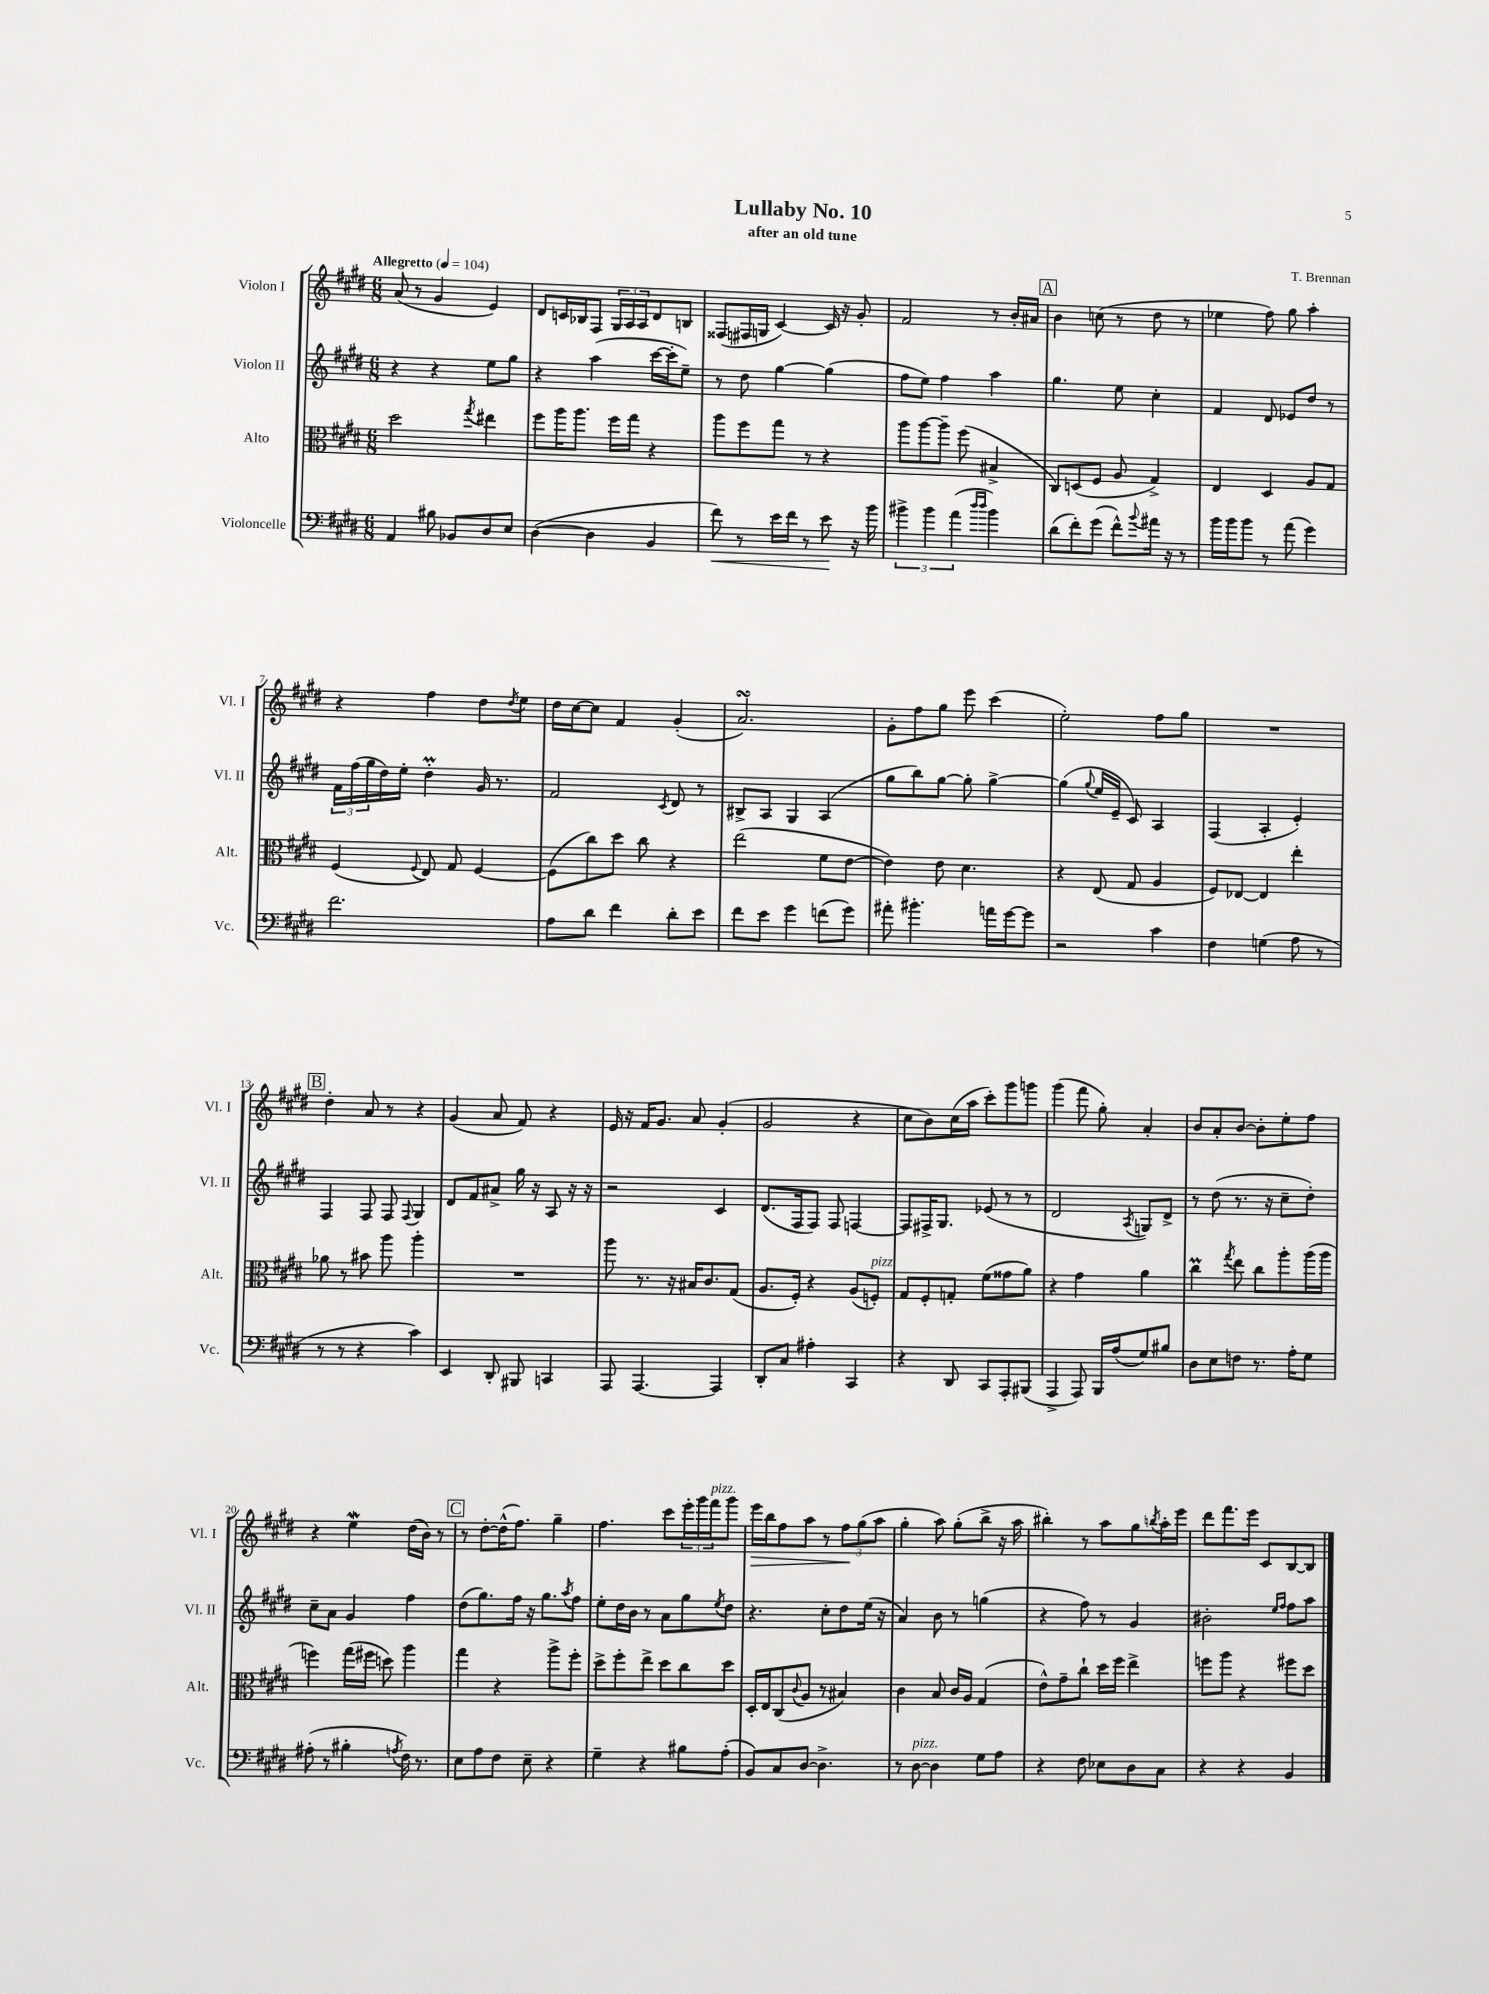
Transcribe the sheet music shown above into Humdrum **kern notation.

**kern	**dynam	**kern	**kern	**kern	**dynam
*part4	*part4	*part3	*part2	*part1	*part1
*staff4	*staff4	*staff3	*staff2	*staff1	*staff1
*I"Violoncelle	*	*I"Alto	*I"Violon II	*I"Violon I	*
*I'Vc.	*	*I'Alt.	*I'Vl. II	*I'Vl. I	*
*clefF4	*	*clefC3	*clefG2	*clefG2	*
*k[f#c#g#d#]	*	*k[f#c#g#d#]	*k[f#c#g#d#]	*k[f#c#g#d#]	*
*M6/8	*	*M6/8	*M6/8	*M6/8	*
*MM104	*	*MM104	*MM104	*MM104	*
=1	=1	=1	=1	=1	=1
!	!	!	!	!LO:TX:a:B:t=Allegretto	!
4AA/	.	2dd#\	4r	(8a/	.
.	.	.	.	8r	.
8B#X\	.	.	4r	4g#/	.
8BB-X/L	.	.	.	.	.
.	.	8qgg#/	.	.	.
8D#/	.	4ee#X\	8ee\L	4e/)	.
8E/J	.	.	8gg#\J	.	.
=2	=2	=2	=2	=2	=2
([4D#\	.	8ff#\L	4r	8d#/L	.
.	.	16aa\K	.	16cn/L	.
.	.	8.aa\J	.	16B-X/J	.
4D#\]	.	.	(4aa\	8F#/J	.
.	.	16ff#\LL	.	24G#/LL	.
.	.	.	.	24A/	.
.	.	16gg#\JJ	.	.	.
.	.	.	.	24A/J	.
4BB/	.	4r	[16ccc#\LL	8d#/	.
.	.	.	16ccc#'\J]	.	.
.	.	.	8ee~\J)	8Bn/J	.
=3	=3	=3	=3	=3	=3
!	!LO:HP:b	!	!	!	!
8f#\)	<	8aa\L	8r	(8F##X/L	.
8r	.	8ff#\	8dd#\	16F#X/L	.
.	.	.	.	16Gn/JJ	.
16e\LL	.	8gg#\J	[4gg#\	[4c#/)	.
16f#\JJ	.	.	.	.	.
8r	.	8r	.	.	.
8e\	.	4r	(4gg#\]	16c#/]	.
.	.	.	.	16r	.
16r	[	.	.	8g#'/	.
16b\	.	.	.	.	.
=4	=4	=4	=4	=4	=4
6b#X^\	.	8aa\L	8ff#\L	2f#/	.
.	.	[8aa\	8ee\J)	.	.
6b#\	.	.	.	.	.
.	.	8aa~\J]	4ff#\	.	.
(6a\	.	.	.	.	.
.	.	(8ff#\	.	.	.
16qqdd#/LL	.	.	.	.	.
16qqdd#/JJ	.	.	.	.	.
4b#\)	.	4B#X^/	4aa\	8r	.
.	.	.	.	16b'/LL	.
.	.	.	.	16a#X/JJ	.
!!LO:REH:place=s1:t=A
=5	=5	=5	=5	=5	=5
(8d#\L	.	8C#/L)	4.gg#\	4b\	.
8f#'\)	.	(8Dn/	.	.	.
(8g#\J	.	8F#/J	.	(8ccn\	.
8f#^^\L)	.	8A/	8ee\	8r	.
8qqb/	.	.	.	.	.
16a#X\Jk	.	4G#^/)	4cc#'\	8dd#\	.
16r	.	.	.	.	.
8r	.	.	.	8r	.
=6	=6	=6	=6	=6	=6
16b\LL	.	4E/	4f#/	4ee-X\	.
16b\J	.	.	.	.	.
8b\J	.	.	.	.	.
8r	.	4D#/	8d#/	8ff#\)	.
(8a\	.	.	8e-X/L	8gg#\	.
4g#\)	.	8A/L	8dd#/J	4aa'\	.
.	.	8G#/J	8r	.	.
!!LO:LB:g=z
=7	=7	=7	=7	=7	=7
2.f#\	.	(4F#/	24f#\LL	4r	.
.	.	.	(24ff#\	.	.
.	.	.	24gg#\	.	.
.	.	.	16dd#\)	.	.
.	.	.	16ee'\JJ	.	.
.	.	8qqF#/	.	.	.
.	.	8E/)	4dd#m'\	4ff#\	.
.	.	8G#/	.	.	.
.	.	[4F#/	16g#/	8dd#\L	.
.	.	.	8.r	.	.
.	.	.	.	8qdd#/	.
.	.	.	.	8ee\J	.
=8	=8	=8	=8	=8	=8
8A\L	.	(8F#\L]	2f#/	16dd#\LL	.
.	.	.	.	[16cc#\J	.
8d#\J	.	8cc#\)	.	8cc#\J]	.
4f#\	.	8dd#\J	.	4f#/	.
.	.	8cc#\	.	.	.
.	.	.	8qc#/	.	.
8d#'\L	.	4r	8d#/	(4g#'/	.
8e\J	.	.	8r	.	.
=9	=9	=9	=9	=9	=9
8f#\L	.	(2ee\	8B#X^/L	2.asSSs/)	.
8e\J	.	.	8A/J	.	.
4g#\	.	.	4G#/	.	.
(8fn\L	.	8f#\L	(4A/	.	.
8g#\J)	.	[8e\J	.	.	.
=10	=10	=10	=10	=10	=10
8a#X'\	.	4e\])	8gg#\L	8g#'\L	.
4.b#X'\	.	.	8bb\)	8ff#\	.
.	.	8e\	[8gg#\J	8gg#\J	.
.	.	4.d#\	8gg#'\]	8eee\	.
16an\LL	.	.	[4gg#^\	(4ccc#\	.
[16g#\J	.	.	.	.	.
8g#\J]	.	.	.	.	.
=11	=11	=11	=11	=11	=11
2r	.	4r	(4gg#\]	2ee'\)	.
.	.	.	8qqgg#/	.	.
.	.	(8E/	16ee/LL	.	.
.	.	.	16e~/JJ	.	.
.	.	8G#/	8c#/)	.	.
4c#\	.	4A/	4A/	8ff#\L	.
.	.	.	.	8gg#\J	.
=12	=12	=12	=12	=12	=12
4F#\	.	8F#/L)	(4F#/	2.r	.
.	.	[8E-X/J	.	.	.
(4Gn\	.	4E-/]	4A'/	.	.
8A\	.	4ee'\	4e'/)	.	.
8r	.	.	.	.	.
!!LO:LB:g=z
!!LO:REH:place=s1:t=B
=13	=13	=13	=13	=13	=13
8r	.	8a-X\	4F#/	4dd#'\	.
8r	.	8r	.	.	.
4r	.	8b#X\	8F#/	8a/	.
.	.	8aa\	8F#/	8r	.
.	.	.	8qqF#/	.	.
4c#\)	.	4aa'\	4G#/	4r	.
=14	=14	=14	=14	=14	=14
4EE/	.	2.r	8d#/L	(4g#/	.
.	.	.	8f#/	.	.
8DD#'/	.	.	8a#X^/J	8a/	.
8BBB#X/	.	.	16gg#\	8f#/)	.
.	.	.	16r	.	.
4CCn/	.	.	8A/	4r	.
.	.	.	16r	.	.
.	.	.	16r	.	.
=15	=15	=15	=15	=15	=15
8AAA/	.	8aa\	2r	16e/	.
.	.	.	.	16r	.
[4.AAA/	.	8.r	.	16f#/KL	.
.	.	.	.	8.g#/J	.
.	.	16r	.	.	.
.	.	16B#X/KL	.	8a/	.
.	.	8.c#/	.	.	.
4AAA/]	.	.	4c#/	(4g#'/	.
.	.	(8G#/J	.	.	.
=16	=16	=16	=16	=16	=16
8DD#'/L	.	8.A/L	(8.d#/L	2g#/	.
8C#/J	.	.	.	.	.
.	.	16F#'/Jk)	16F#/k	.	.
4A#X'\	.	4r	8F#/J)	.	.
.	.	.	8F#/	.	.
4CC#/	.	(8A/L	[4Fn/	4r	.
!	!	!LO:TX:a:i:t=pizz.	!	!	!
.	.	8Fn'/J)	.	.	.
=17	=17	=17	=17	=17	=17
4r	.	8G#/L	8F/L]	8cc#\L	.
.	.	8F#'/	16F#X^/K	8b\)	.
.	.	.	8.G#/J	.	.
8DD#/	.	8Gn'/J	.	(16cc#\L	.
.	.	.	.	16aa\JJ	.
8CC#/L	.	(8f#\L	(8e-X/	8ccc#'\L)	.
8AAA'/	.	8g##X\	8r	8ggg#\	.
(8BBB#X/J	.	8a\J)	8r	8gggn\J	.
=18	=18	=18	=18	=18	=18
4AAA^/	.	4r	2d#/	(4ggg#\	.
8AAA/)	.	4g#\	.	8fff#\	.
16BBB/LL	.	.	.	8gg#'\)	.
(16A/J	.	.	.	.	.
.	.	.	8qA/	.	.
8G#/)	.	4a\	8Gn/L)	4a'/	.
8B#X/J	.	.	8d#^/J	.	.
=19	=19	=19	=19	=19	=19
8D#\L	.	4cc#M\	8r	8b/L	.
8E\	.	.	(8dd#\	8a'/	.
.	.	8qgg#/	.	.	.
8Fn\J	.	8ee\	8.r	[8b/J	.
8.r	.	8cc#\L	.	8b'\L]	.
.	.	.	16r	.	.
.	.	8aa'\	8cc#~\L	8ee'\	.
16A'\KL	.	.	.	.	.
8G#\J	.	(16aa\L	8dd#'\J)	8ff#\J	.
.	.	16aa\JJ	.	.	.
!!LO:LB:g=z
=20	=20	=20	=20	=20	=20
(8A#X'\	.	4ffn\)	8cc#~\L	4r	.
8r	.	.	8a\J	.	.
4B#X'\	.	(16gg#\LL	4g#/	4eew\	.
.	.	16ff#X\JJ	.	.	.
.	.	8ddn\)	.	.	.
8qAn/	.	.	.	.	.
16F#\)	.	4aa\	4ff#\	(16dd#\LL	.
8.r	.	.	.	16b\JJ)	.
.	.	.	.	8r	.
!!LO:REH:place=s1:t=C
=21	=21	=21	=21	=21	=21
8E\L	.	4gg#\	(8dd#\L	8r	.
8A\	.	.	8.gg#\)	[8dd#'\L	.
8F#\J	.	4r	.	(16dd#^^\K]	.
.	.	.	16ff#\Jk	8.ff#\J)	.
8E~\	.	.	16r	.	.
.	.	.	8.gg#\L	.	.
4r	.	8aa^\L	.	4gg#~\	.
.	.	.	8qaa/	.	.
.	.	8ff#'\J	8ff#\J	.	.
=22	=22	=22	=22	=22	=22
4G#~\	.	8dd#^\L	8ee'\L	4.ff#\	.
.	.	8ff#'\	16dd#\L	.	.
.	.	.	16b\JJ	.	.
4r	.	8ee^\J	8r	.	.
.	.	8dd#\L	8a\L	8ccc#\L	.
8B#X\L	.	8cc#\	8gg#\	24eee'\L	.
.	.	.	.	24ggg#\	.
!	!	!	!	!LO:TX:a:i:t=pizz.	!
.	.	.	.	24fff#\J	.
.	.	.	8qee/	.	.
(8A'\J	.	8dd#\J	8dd#\J	8ggg#\J	.
=23	=23	=23	=23	=23	=23
!	!	!	!	!	!LO:HP:b
8BB/L)	.	16D#'/LL	4.r	16eee\LL	>
.	.	16E/J	.	16bb\J	.
8C#/	.	(8C#/	.	8ff#\	.
.	.	8qqc#/	.	.	.
[8D#/J	.	8A/J	.	8aa\J	.
4.D#^\]	.	8r	8cc#'\L	8r	.
.	.	4B#X/)	8dd#\	12ff#\L	.
.	.	.	.	(12gg#\	]
.	.	.	(16ee\Jk	.	.
.	.	.	.	12aa\J	.
.	.	.	16r	.	.
=24	=24	=24	=24	=24	=24
8r	.	4c#\	4a/)	4gg#'\	.
!LO:TX:a:i:t=pizz.	!	!	!	!	!
[8D#\	.	.	.	.	.
4D#\]	.	8B/	8b\	8aa\)	.
.	.	16c#/LL	8r	(8gg#'\L	.
.	.	16A/JJ	.	.	.
8G#\L	.	(4G#/	(4ggn\	8bb^\J	.
8A\J	.	.	.	16r	.
.	.	.	.	16aa\	.
=25	=25	=25	=25	=25	=25
4r	.	8e^^\L)	4r	4bb#X'\)	.
.	.	8g#~\	.	.	.
8F#\	.	8cc#`\J	8ff#\)	8r	.
8E-X\L	.	16dd#\LL	8r	8aa\L	.
.	.	16ff#\JJ	.	.	.
8D#\	.	4ee^\	4g#/	8gg#\	.
.	.	.	.	8qbbn/	.
8C#\J	.	.	.	16aa'\L	.
.	.	.	.	16eee\JJ	.
=26	=26	=26	=26	=26	=26
4r	.	8ffn\L	2b#X'\	8ddd#\L	.
.	.	8aa\J	.	8.fff#\	.
4r	.	4r	.	.	.
.	.	.	.	16eee\Jk	.
.	.	.	.	8c#/L	.
.	.	.	16qqee/LL	.	.
.	.	.	16qqff#/JJ	.	.
4BB/	.	8ff#X\L	8ff#\L	[8B/	.
.	.	8dd#\J	8aa\J	8B/J]	.
==	==	==	==	==	==
*-	*-	*-	*-	*-	*-
